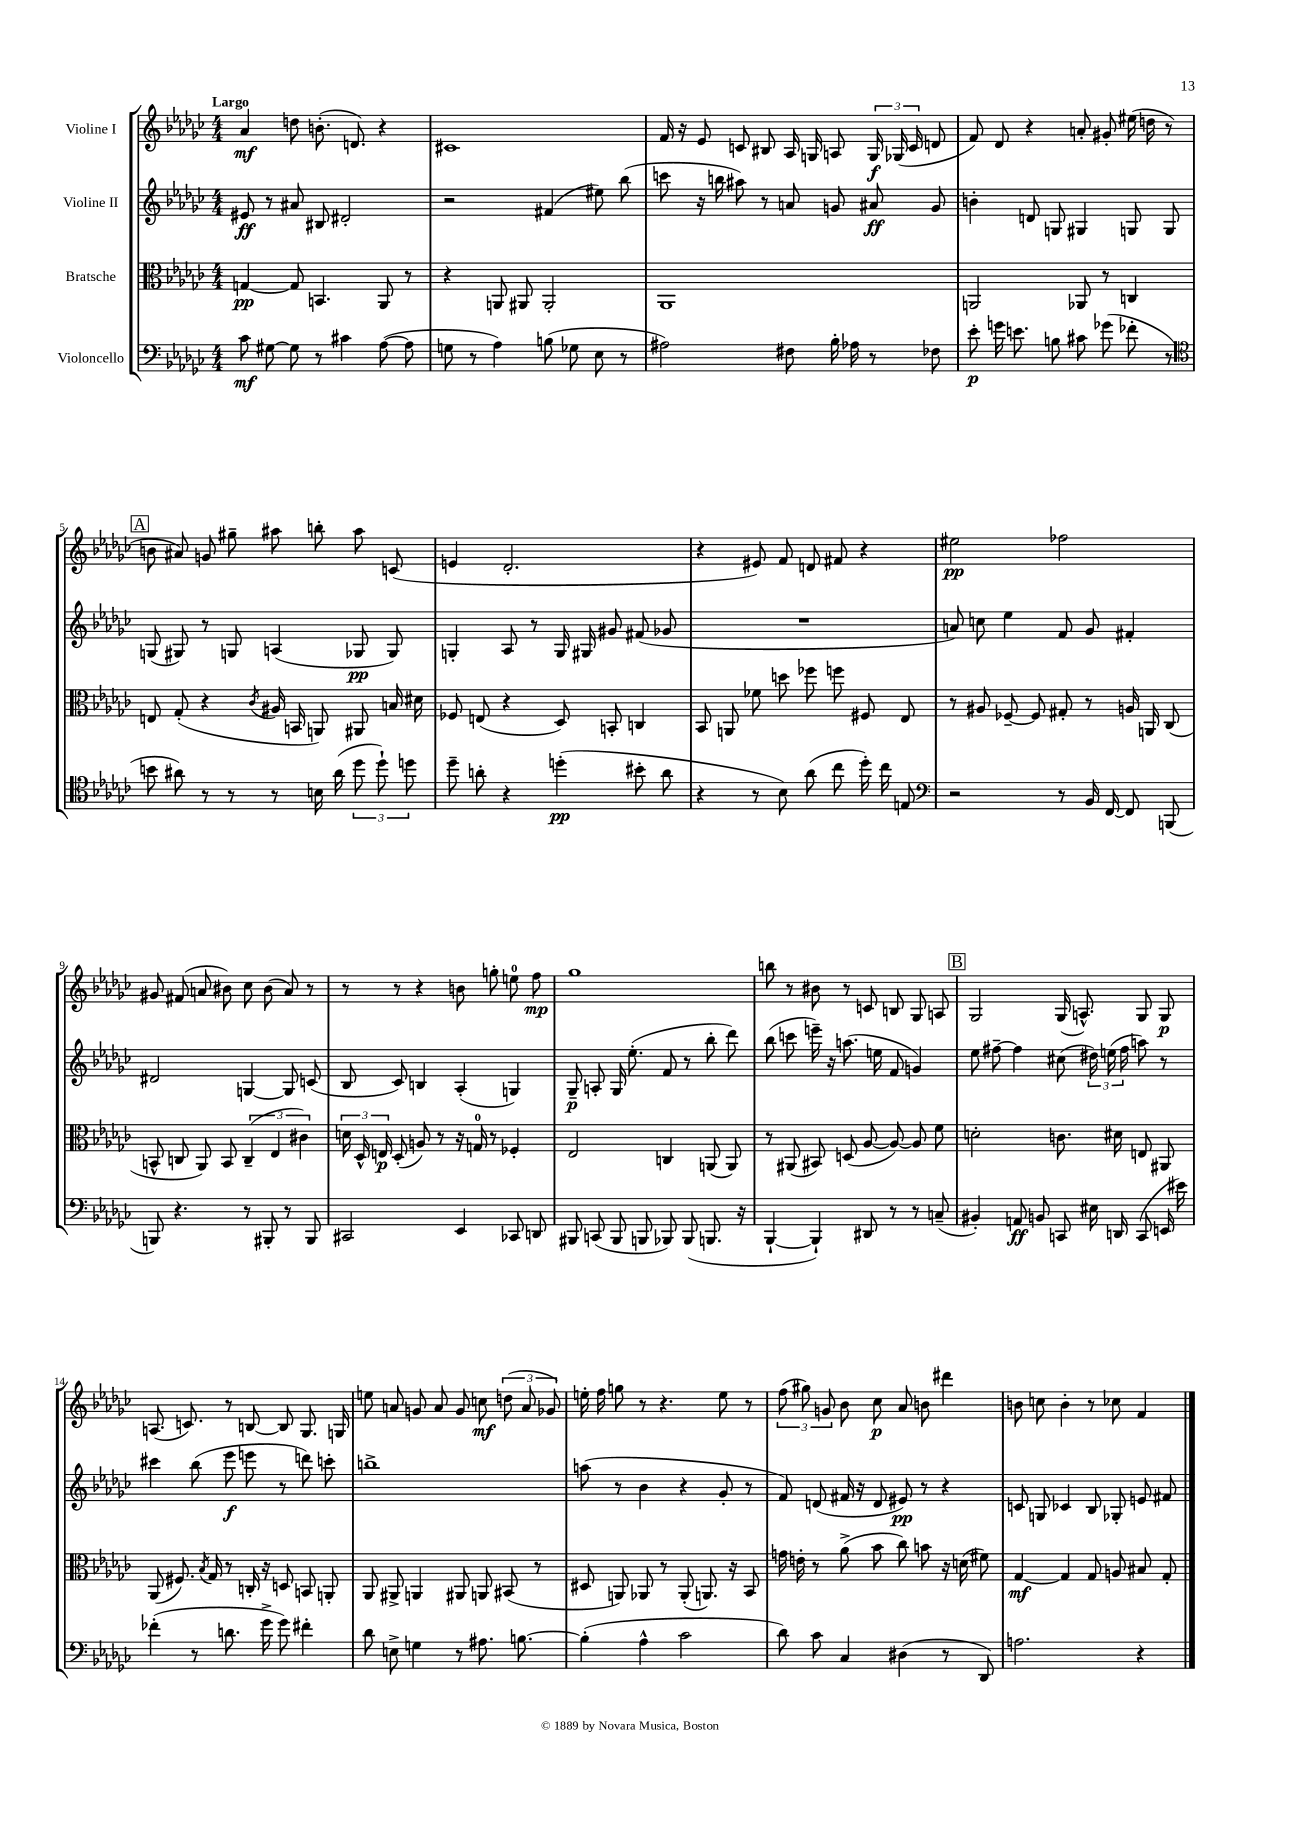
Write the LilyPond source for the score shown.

<<
\new StaffGroup <<
\new Staff = "s0" \with { instrumentName = "Violine I" } {
    \clef treble \key ges \major \numericTimeSignature \time 4/4 \tempo "Largo"
    \autoBeamOff aes'4\mf d''8 b'8.-.( d'8.) r4 |
    cis'1 |
    f'16 r16 ees'8 c'8 bis8 aes16 g16 a8 \tuplet 3/2 { g16\f ges16( c'16 } d'8 |
    f'8) des'8 r4 a'8-. gis'8-. eis''16( d''16 r8 |
    \mark \markup { \box "A" } b'8 ais'8) g'8 gis''8-- ais''8 b''8-. ais''8 c'8( |
    e'4 des'2.-. |
    r4 eis'8) f'8 d'8 fis'8 r4 |
    eis''2\pp fes''2 |
    gis'8 fis'8( a'8 bis'8) ces''8 bis'8( a'8) r8 |
    r8 r8 r4 b'8 g''8-. e''8-0 f''8\mp |
    ges''1 |
    b''8 r8 bis'8 r8 c'8 b8 ges8 a8 |
    \mark \markup { \box "B" } ges2 ges16( a8.-^) ges8 ges8\p |
    a8.( c'8.) r8 b8~ b8 ges8. g16 |
    e''8 a'8 g'8 a'8 g'8 c''8\mf \tuplet 3/2 { d''8( a'8 ges'8) } |
    e''16-. f''16 g''8 r8 r4. e''8 r8 |
    \tuplet 3/2 { f''8( gis''8) g'8 } bes'8 ces''8\p aes'8 b'8 dis'''4 |
    b'8 c''8 b'4-. r8 ces''8 f'4 \bar "|." |
}
\new Staff = "s1" \with { instrumentName = "Violine II" } {
    \clef treble \key ges \major \numericTimeSignature \time 4/4
    \autoBeamOff eis'8\ff r8 ais'8 bis8 dis'2-. |
    r2 fis'4( eis''8) bes''8( |
    c'''8 r16 b''16 ais''8) r8 a'8 g'8 ais'8\ff g'8 |
    b'4-. d'8 g8 gis4 g8 g8 |
    \mark \markup { \box "A" } g8( gis8) r8 g8 a4( ges8\pp ges8) |
    g4-. aes8 r8 g16 gis16 gis'8 fis'8( ges'8 |
    R1 |
    a'8) c''8 ees''4 f'8 ges'8 fis'4-. |
    dis'2 g4~ g8 c'8( |
    bes8 ces'8) b4 aes4-.( g4) |
    ges8--\p a8-. ges16 ees''8.-.( f'8 r8 bes''8-. des'''8) |
    bes''8( c'''8 e'''16--) r16 a''8.( e''16 f'8 g'4) |
    \mark \markup { \box "B" } ees''8 fis''8~-- fis''4 cis''8( \tuplet 3/2 { dis''16) e''16( fis''16 } a''8) r8 |
    cis'''4 bes''8( ees'''8\f e'''8 r8 d'''8) c'''8-. |
    b''1-> |
    a''8( r8 bes'4 r4 ges'8-. r8 |
    f'8) d'8( fis'16 r16 d'8 eis'8\pp) r8 r4 |
    c'8 g8 ces'4 bes8 ges8-. e'8 fis'8 \bar "|." |
}
\new Staff = "s2" \with { instrumentName = "Bratsche" } {
    \clef alto \key ges \major \numericTimeSignature \time 4/4
    \autoBeamOff g4~\pp g8 b,4. aes,8 r8 |
    r4 a,8 ais,8 ais,2-. |
    aes,1 |
    a,2 aes,8 r8 c4 |
    \mark \markup { \box "A" } e8 ges8-.( r4 \acciaccatura { ces'8 } ais16 b,16 a,8) ais,8 b16 dis'16 |
    fes8 e8( r4 des8) b,8-. c4 |
    bes,8 a,8 fes'8 d''8 fes''8 f''8 fis8 ees8 |
    r8 ais8 fes8~-- fes8 gis8-. r8 a16 a,16 ces8( |
    b,8-^ c8 aes,8) b,8 \tuplet 3/2 { c4--( ees4 cis'4) } |
    \tuplet 3/2 { d'16 des16-^ e16\p } des8-.( a8) r8 r16 g16-0 r8 fes4-. |
    ees2 c4 a,8( a,8) |
    r8 ais,8( bis,8) d8( aes8~ aes8~) aes8 f'8 |
    \mark \markup { \box "B" } d'2-. c'8. dis'16 e8 ais,8 |
    aes,8( fis8.) \acciaccatura { bes8 } ges16 r8 c16-. r16 d8 b,8 a,8-. |
    aes,8 ais,8-> a,4 ais,8 a,8 bis,8( r8 |
    dis8 a,8) aes,8 r8 aes,8-.( a,8.) r16 bes,8 |
    g'16 e'16-. r8 aes'8->( bes'8 ces''8) b'8 r16 d'16( fis'8) |
    ges4~\mf ges4 ges8 a8 bis8 ges8-. \bar "|." |
}
\new Staff = "s3" \with { instrumentName = "Violoncello" } {
    \clef bass \key ges \major \numericTimeSignature \time 4/4
    \autoBeamOff ces'8\mf gis8~ gis8 r8 cis'4 aes8~( aes8 |
    g8 r8 aes4) b8( ges8 ees8 r8 |
    ais2) fis8 bes16-. aes16 r8 fes8 |
    ees'8-.\p g'16 e'8. b8 cis'8 ges'8( fes'8-. r8 |
    \mark \markup { \box "A" } \clef tenor b'8 ais'8) r8 r8 r8 b16 ais'16( \tuplet 3/2 { des''8 des''8-!) d''8 } |
    des''8-- a'8-. r4 d''4-.\pp( bis'8-. a'8 |
    r4 r8 bes8) aes'8( ces''8 des''16-.) ces''16 e8 |
    \clef bass r2 r8 bes,16 f,16~ f,8 b,,8( |
    b,,8) r4. r8 bis,,8-. r8 bis,,8 |
    cis,2 ees,4 ces,8 d,8 |
    bis,,8 c,8( bis,,8 b,,8 bes,,8) bes,,8( b,,8. r16 |
    bes,,4~-! bes,,4-!) dis,8 r8 r8 c8--( |
    \mark \markup { \box "B" } bis,4-.) a,8\ff b,8 c,8 eis16 d,16 c,8( e,16 eis'16) |
    fes'4-.( r8 d'8. ges'16-> ges'8) fis'4-. |
    des'8 e8-> g4 r8 ais8. b8.~ |
    b4-.( aes4-^ ces'2 |
    des'8) ces'8 ces4 dis4( r8 des,8) |
    a2. r4 \bar "|." |
}
>>
>>
